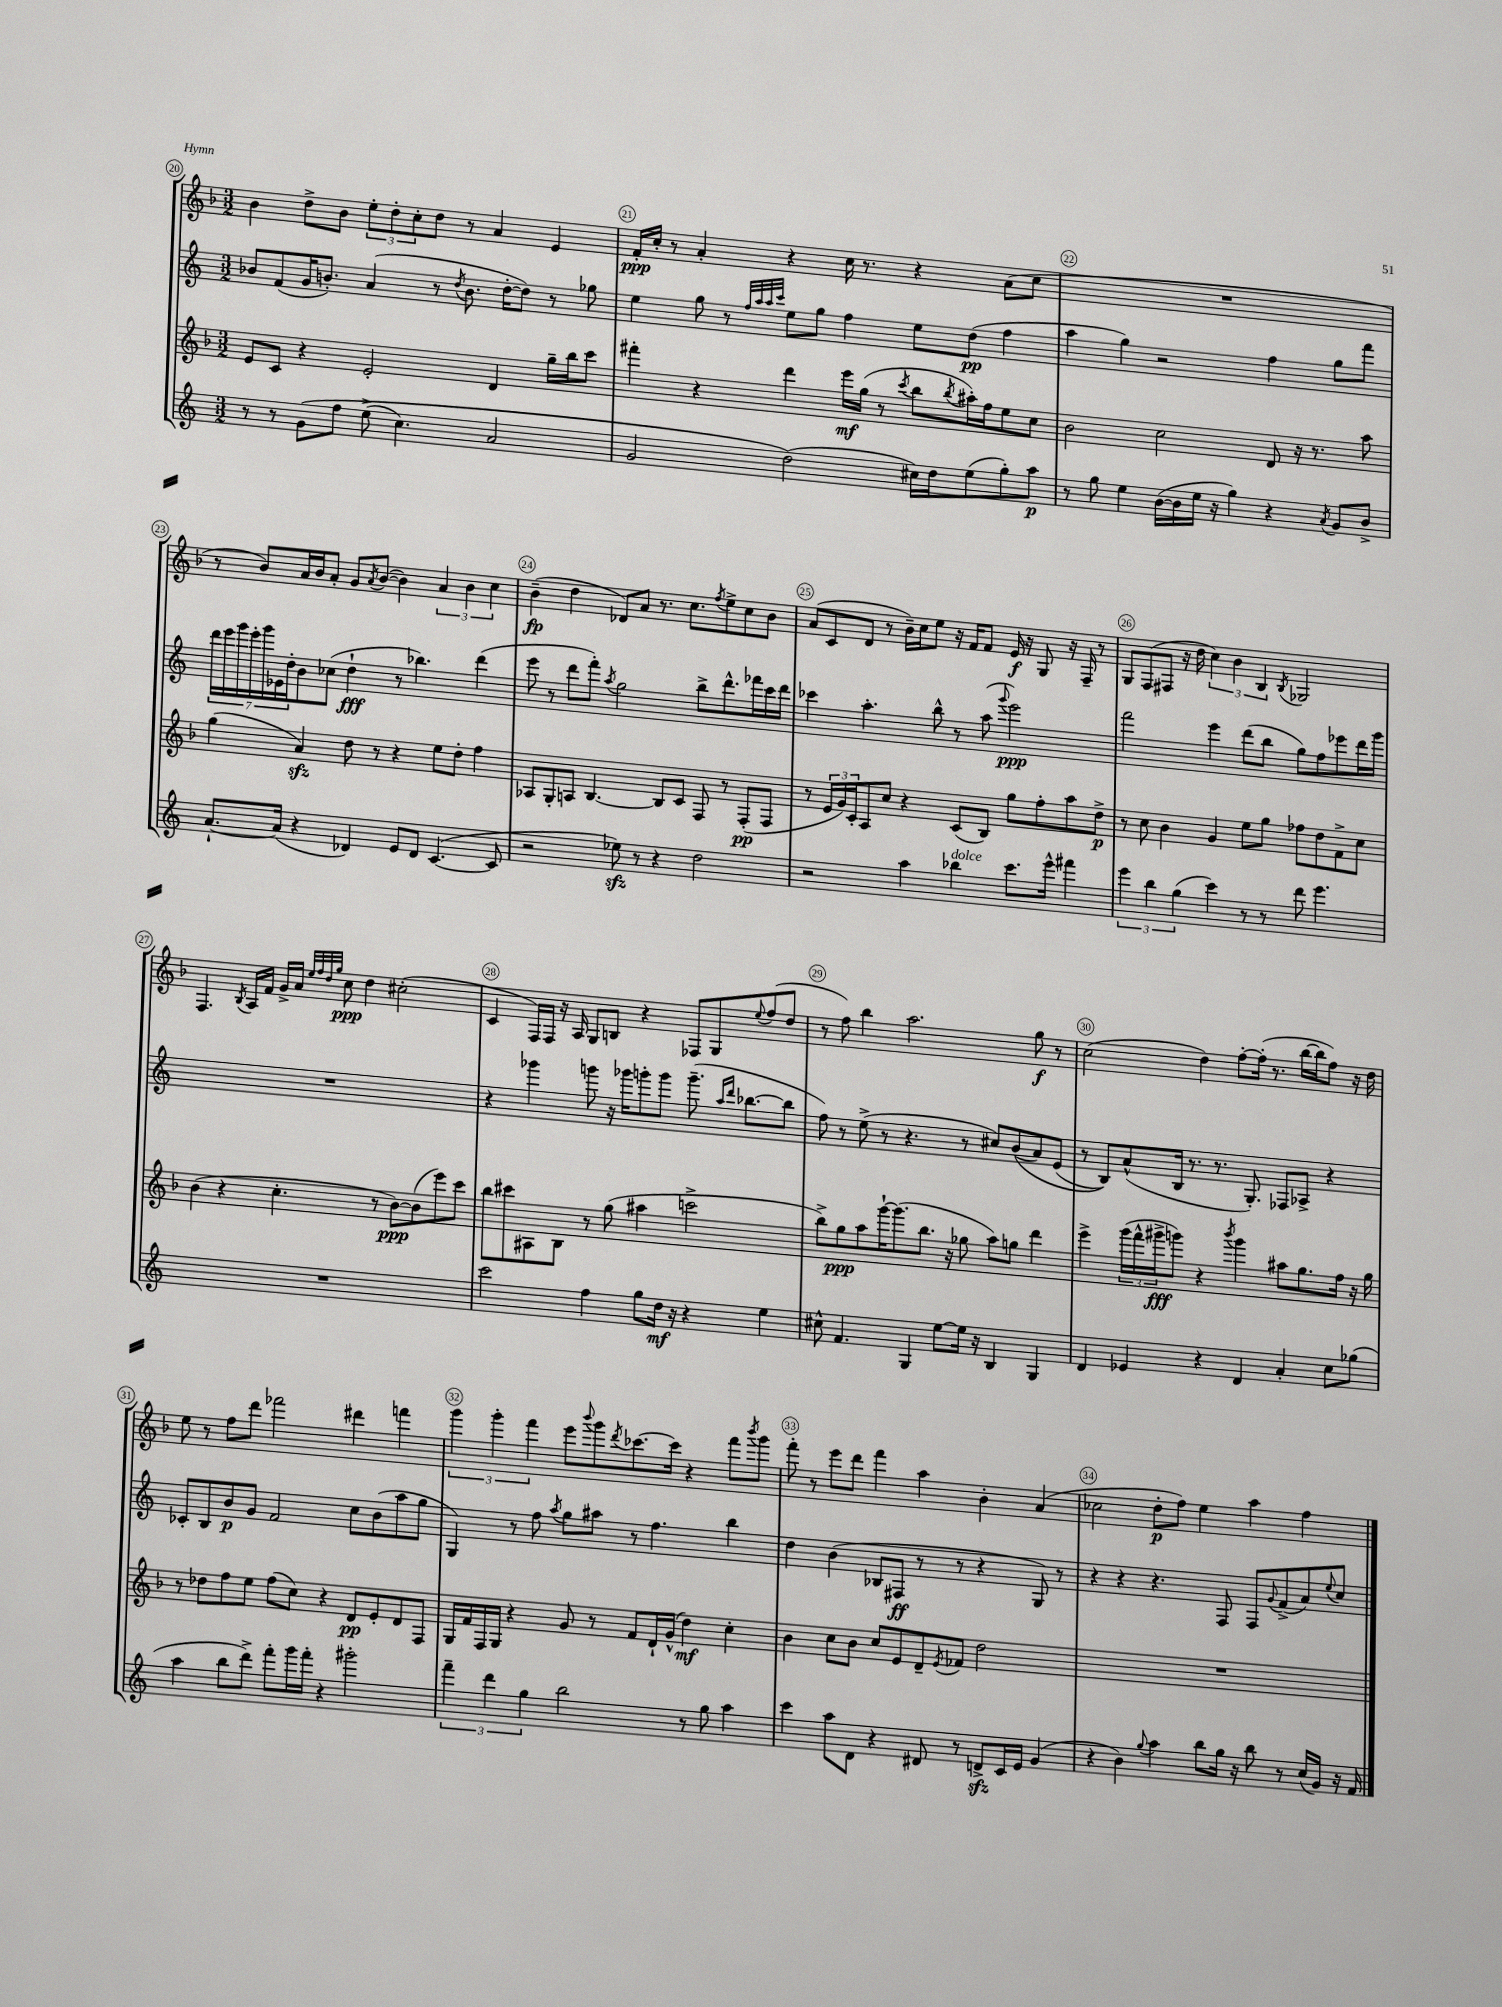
<<
\new StaffGroup <<
\new Staff = "s0" {
    \clef treble \key f \major \numericTimeSignature \time 3/2
    bes'4 d''8-> bes'8 \tuplet 3/2 { e''8-. d''8-. c''8-. } d''8 r8 a'4 e'4 |
    f'16-.\ppp c''16-. r8 a'4-. r4 c''16 r8. r4 a'8( c''8 |
    R1. |
    r8 bes'8) a'16 bes'16 a'8-. g'8 \acciaccatura { a'8 } bes'8~( bes'4) \tuplet 3/2 { a'4 bes'4 c''4 } |
    bes'4--\fp( d''4 des'8) a'8 r8. c''8. \acciaccatura { f''8 } e''8-> c''8 bes'8 |
    a'8( c'8 d'8 r8 bes'16--) c''16 e''8 r16 f'16 f'8 e'16\f r16 g8 r16 f16-- r8 |
    g8 f8( fis8 r16 d''16 \tuplet 3/2 { c''4) bes'4 bes4 } \acciaccatura { bes8 } ges2 |
    f4. \acciaccatura { bes8 } a16 f'16 g'16-> a'16 \grace { e''32 f''32 d''32 g''32 } c''8\ppp d''4 cis''2-.( |
    c'4 f16) f16 r16 a16 g8 b8 r4 fes8 g8 \appoggiatura { e''8 } f''8( d''8 |
    r8 f''8) bes''4 a''2. g''8\f r8 |
    c''2( d''4) f''8~-. f''16-.( r8. bes''16~ bes''16 f''8) r16 d''16 |
    e''8 r8 f''8 d'''8 fes'''2 dis'''4 f'''4 |
    \tuplet 3/2 { g'''4 g'''4-. f'''4 } e'''8 \appoggiatura { bes'''8 } g'''8 \acciaccatura { d'''8 } ces'''8.~ ces'''16 r4 f'''8 \acciaccatura { bes'''8 } g'''8 |
    f'''8-. r8 e'''8 d'''8 f'''4 a''4 bes'4-. a'4( |
    ces''2 d''8-.\p f''8) e''4 a''4 f''4 \bar "|." |
}
\new Staff = "s1" {
    \clef treble \key c \major \numericTimeSignature \time 3/2
    bes'8 f'8( g'16 b'8.-.) a'4( r8 \acciaccatura { d''8 } b'8. d''16~-. d''8) r8 ges''8 |
    e''4 g''8 r8 \grace { f''32 a''32 a''32 c'''32 } e''8 g''8 f''4 e''8 d''8\pp( f''4 |
    a''4 g''4) r2 f''4 g''8 f'''8 |
    \tuplet 7/4 { d'''16 e'''16 g'''16 e'''16-. g'''16 ees'16 d''16-. } b'8 ces''8( d''4-!\fff r8 bes''4.) d'''4( |
    e'''8 r8 d'''8 f'''8-.) \acciaccatura { a''8 } g''2 b''8-> d'''8.-^ fes'''16 c'''16 d'''16 |
    ces'''4 a''4.-. b''8-^ r8 a''8( \appoggiatura { g'''8 } e'''2\ppp) |
    f'''2 e'''4 d'''8( b''8 g''8) f''8 ees'''8 d'''16 g'''16 |
    R1. |
    r4 ges'''4 g'''8 r16 ges'''16 g'''8-. g'''8 g'''8.--( \grace { a''16 d'''16 } bes''8.~ bes''8 |
    f''8) r8 e''8->( r8 r4. r8 cis''8) b'8(\( a'8) e'8( |
    r8 b8)\) a'8-^( b16 r8. r8. g8.-.) fes8 aes8-> r4 |
    ces'8-. b8 b'8\p g'8 f'2 c''8 b'8( a''8 g''8 |
    g4) r8 f''8 \acciaccatura { a''8 } g''8 ais''8 r8 f''4. b''4 |
    d''4 b'4( bes8 fis8\ff r8 r8 r4 g8) r8 |
    r4 r4 r4. f8 f8 \appoggiatura { g'8 } f'8->( a'8) \appoggiatura { e''8 } c''8 \bar "|." |
}
\new Staff = "s2" {
    \clef treble \key f \major \numericTimeSignature \time 3/2
    e'8 c'8 r4 e'2-. d'4 g''16-- bes''16 c'''8 |
    fis'''4-. r4 d'''4 e'''16\mf g''16( r8 \acciaccatura { c'''8 } bes''8 \acciaccatura { bes''8 } ais''16-.) f''16 e''8 c''8 |
    bes'2 c''2 d'8 r16 r8. a''8 |
    g''4( a'4\sfz) d''8 r8 r4 e''8 d''8-. f''4 |
    aes8 g8-. a8 bes4.~ bes8 c'8 f8 r8 f8-.\pp( f8 |
    r8 \tuplet 3/2 { e'16 g'16) c'16-. } a8 c''8 r4 c'8( bes8) g''8 f''8-. a''8 d''8->\p |
    r8 c''8 bes'4 g'4 e''8 g''8 fes''8 d''8 f'8-> c''8 |
    bes'4( r4 c''4.-. r8 bes'8~\ppp) bes'8( e'''8) c'''8 |
    bes''8 cis'''8 ais8 bes8 r8 g''8( ais''4 c'''2-> |
    bes''8->) g''8\ppp a''8 g'''16~-! g'''8.( bes''8. r16 ges''8 a''8) g''8 d'''4 |
    e'''4-> \tuplet 3/2 { g'''16( f'''16-^ gis'''16->\fff } g'''8) r4 \acciaccatura { bes'''8 } g'''4 ais''8 g''8. f''16 r16 g''16 |
    r8 des''8 f''8 e''8 f''8( c''8) r4 d'8\pp e'8-. d'8 f8 |
    g16 f'16 f16 g16 r4 g'8 r8 f'8 d'16-! g'16-^( d''4\mf) c''4-. |
    bes'4 c''8 bes'8 c''8 e'8 d'8-- \acciaccatura { e'8 } fes'8 d''2 |
    R1. \bar "|." |
}
\new Staff = "s3" {
    \clef treble \key c \major \numericTimeSignature \time 3/2
    r8 r8 g'8\( f''8 e''8->( c''4.) a'2 |
    g'2 d''2(\) cis''16) d''16 e''8( g''8-.) a''8\p |
    r8 g''8 e''4 b'16~( b'16 e''16 r16 g''4) r4 \acciaccatura { a'8 } g'8 b'8-> |
    a'8.~-! a'16( r4 des'4) e'8 des'8 c'4.~( c'8 |
    r2 ees''8\sfz) r8 r4 d''2 |
    r2 a''4 bes''4^\markup { \italic "dolce" } c'''8. e'''16-^ fis'''4 |
    \tuplet 3/2 { e'''4 b''4 g''4( } c'''4) r8 r8 d'''8 e'''4. |
    R1. |
    c'''2 f''4 g''8 d''16\mf r16 r4 e''4 |
    cis''8-^ f'4. g4 e''8~ e''16 r16 b4 g4 |
    d'4 ees'4 r4 d'4 a'4-. c''8 ges''8( |
    a''4 b''8 d'''8->) f'''8-. g'''16 f'''16-. r4 gis'''2-. |
    \tuplet 3/2 { f'''4-- d'''4 g''4 } b''2 r8 g''8 a''4 |
    c'''4 a''8 d'8 r4 dis'8 r8 d'8->\sfz c'16 e'16 g'4( |
    r4 b'4) \appoggiatura { g''8 } a''4 b''8 g''16 r16 b''8 r8 c''16( g'16) r16 f'16 \bar "|." |
}
>>
>>
\layout { \context { \Score currentBarNumber = #20 \override BarNumber.break-visibility = ##(#f #t #t) barNumberVisibility = #all-bar-numbers-visible \override BarNumber.stencil = #(make-stencil-circler 0.1 0.3 ly:text-interface::print) } }
